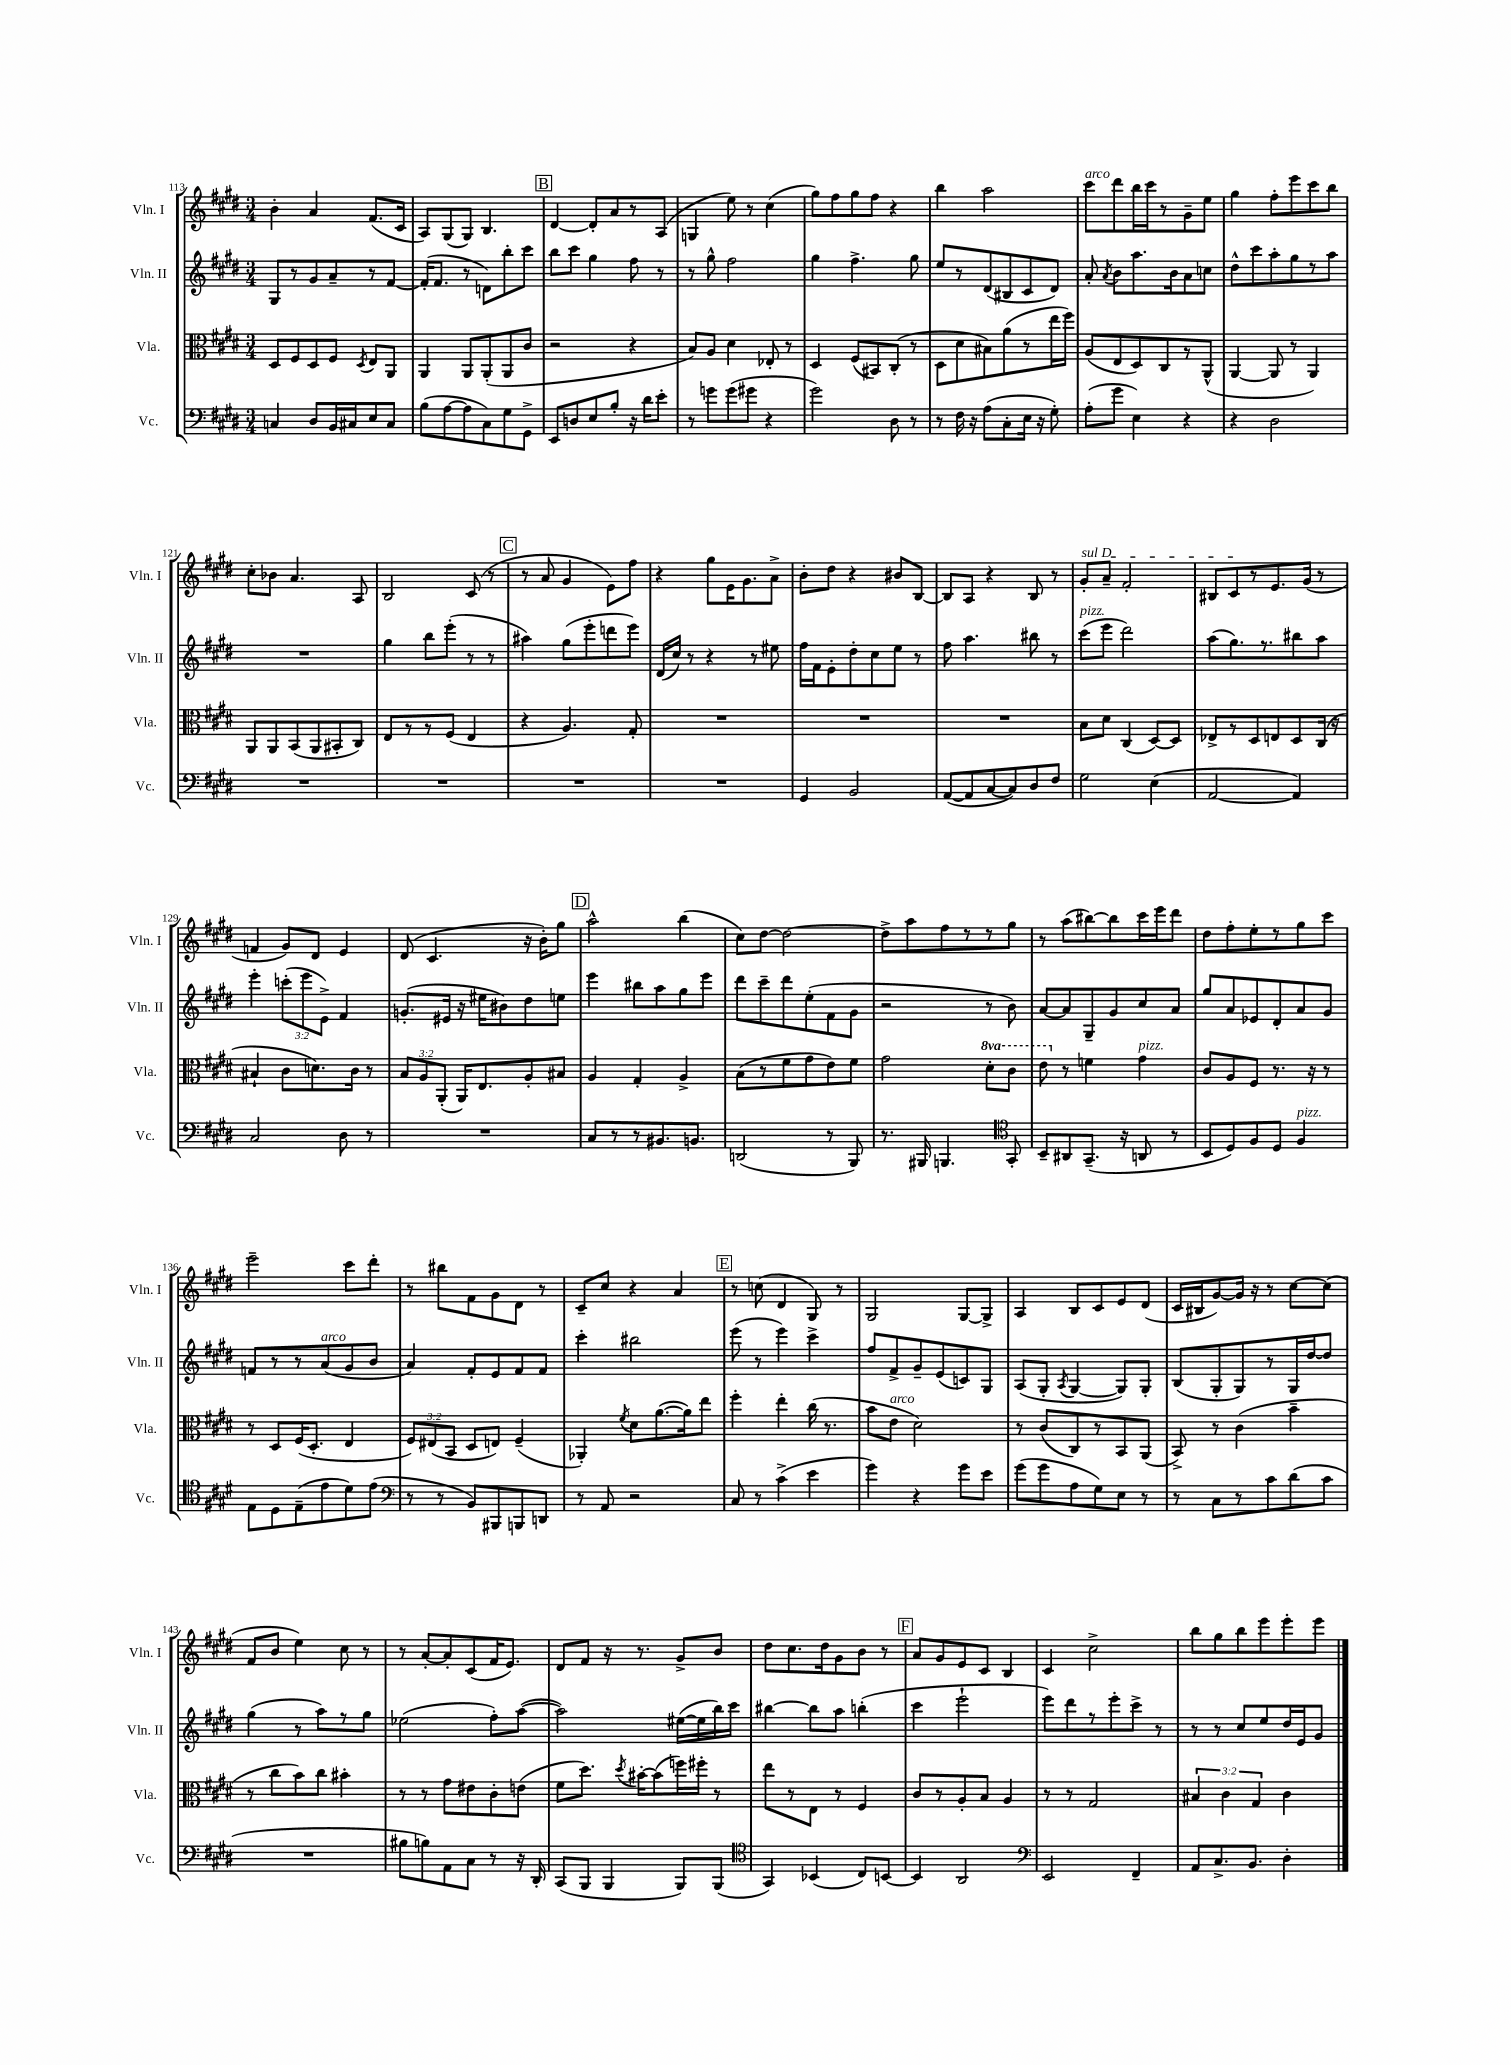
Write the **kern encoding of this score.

**kern	**kern	**kern	**kern
*staff4	*staff3	*staff2	*staff1
*clefF4	*clefC3	*clefG2	*clefG2
*k[f#c#g#d#]	*k[f#c#g#d#]	*k[f#c#g#d#]	*k[f#c#g#d#]
*M3/4	*M3/4	*M3/4	*M3/4
4C	8D#	8G#	4b'
.	8F#	8r	.
8D#	8D#	8g#	4a
16BB	8F#	8a~	.
16C#	.	.	.
.	8qD#	.	.
8E	8E	8r	(8.f#
8C#	8AA	[8f#	.
.	.	.	16c#
=	=	=	=
(8B	4AA	(16f#']	8A)
.	.	8.f#	.
[8A	.	.	(8G#
8A]	8AA	8r	8G#)
8C#)	(8AA'	8d)	4.B
8G#	8AA	8bb'	.
8GG#^	8c#	8ccc#	.
=	=	=	=
8EE	2r	8bb	[4d#
8D	.	8ccc#	.
8E	.	4gg#	8d#']
8B'	.	.	8a
16r	4r	8ff#	8r
16d#	.	.	.
8e'	.	8r	(8A
=	=	=	=
8r	8B)	8r	4G
8g	8A	8gg#^^	.
(8g	4d#	2ff#	8ee)
8g#	.	.	8r
4r	8E-'	.	(4cc#
.	8r	.	.
=	=	=	=
2g#)	4D#	4gg#	8gg#)
.	.	.	8ff#
.	(8F#	4.ff#^	8gg#
.	8BB#)	.	8ff#
8D#	(8C#'	.	4r
8r	8r	8gg#	.
=	=	=	=
8r	8D#	8ee	4bb
16F#	8d#	8r	.
16r	.	.	.
(8A	8B#)	(8d#	2aa
8C#'	(8a	8B#	.
16E	8r	8c#	.
16r	.	.	.
8G#')	16ee	8d#)	.
.	16ff#)	.	.
=	=	=	=
(8A'	(8A	8a'	8ccc#
.	.	8qa	.
8g#	8E	8b	8ddd#
4E)	8D#)	8.aa	16bb
.	.	.	16ccc#
.	8C#	.	8r
.	.	16b	.
4r	8r	8a	8g#~
.	(8AA^^	8cc	8ee
=	=	=	=
4r	[4AA	8dd#^^	4gg#
.	.	8ccc#	.
2D#	8AA]	8aa'	8ff#'
.	8r	8gg#	8eee
.	4AA)	8r	8ccc#
.	.	8aa	8bb
=	=	=	=
2.r	8AA	2.r	8cc#'
.	8AA	.	8b-
.	(8BB	.	4.a
.	8AA	.	.
.	8BB#'	.	.
.	8C#)	.	8A
=	=	=	=
2.r	8E	4gg#	2B
.	8r	.	.
.	8r	8bb	.
.	(8F#	(8eee'	.
.	4E	8r	(8c#
.	.	8r	8r
=	=	=	=
2.r	4r	4aa#)	8r
.	.	.	8a
.	4.A)	(8gg#	4g#
.	.	8eee'	.
.	.	8ddd	8e)
.	8G#'	8eee)	8ff#
=	=	=	=
2.r	2.r	(16d#	4r
.	.	16cc#)	.
.	.	8r	.
.	.	4r	8gg#
.	.	.	16e
.	.	.	8.g#
.	.	8r	.
.	.	8ee#	8a^
=	=	=	=
4GG#	2.r	16ff#	8b'
.	.	16f#	.
.	.	8e'	8dd#
2BB	.	8dd#'	4r
.	.	8cc#	.
.	.	8ee	8b#
.	.	8r	[8B
=	=	=	=
([8AA	2.r	8ff#	8B]
8AA]	.	4.aa	8A
[8C#	.	.	4r
8C#])	.	.	.
8D#	.	8bb#	8B
8F#	.	8r	8r
=	=	=	=
2G#	8B	(8ccc#	8g#'
.	8d#	8eee	8a~
.	(4C#	2ddd#)	2f#'
(4E	[8D#)	.	.
.	8D#]	.	.
=	=	=	=
[2AA	8E-^	(8aa	8B#
.	8r	8.gg#)	8c#
.	8D#	.	8r
.	.	8.r	.
.	8E	.	8.e
4AA])	8D#	8bb#	.
.	.	.	(16g#
.	(16C#	8aa	8r
.	16r	.	.
=	=	=	=
2C#	4B#`	4eee'	4f
.	8c#	(12ccc'	8g#)
.	.	12eee	.
.	8.d)	.	8d#
.	.	12e^)	.
8D#	.	4f#	4e
.	16c#	.	.
8r	8r	.	.
=	=	=	=
2.r	12B	(8.g'	(8d#
.	12A	.	.
.	.	.	4.c#
.	(12AA'	.	.
.	.	16e#	.
.	16AA)	16r	.
.	8.E	16ee#	.
.	.	8b#)	.
.	8A'	8dd#	16r
.	.	.	16b')
.	8B#	8ee	8gg#
=	=	=	=
8C#	4A	4eee	2aa^^
8r	.	.	.
8r	4G#'	8bb#	.
8.BB#	.	8aa	.
.	4A^	8gg#	(4bb
8.BB	.	.	.
.	.	8eee	.
=	=	=	=
(2DD	(8B	8ddd#	8cc#)
.	8r	8ccc#~	[8dd#
.	8f#	8ddd#	2dd#_
.	8g#	(8ee'	.
8r	8e)	8f#	.
8BBB)	8f#	8g#	.
=	=	=	=
8.r	2g#	2r	8dd#^]
.	.	.	8aa
16BBB#	.	.	.
4.BBB	.	.	8ff#
.	.	.	8r
.	8dd#'	8r	8r
*clefC4	*	*	*
8GG#'	8cc#	8b)	8gg#
=	=	=	=
8BB~	8ee	[8a	8r
8AA#	8r	8a]	(8aa
(8.GG#~	4f	8G#~	[8bb#)
.	.	8g#	8bb#]
16r	.	.	.
8AA	4g#	8cc#	16ccc#
.	.	.	16eee
8r	.	8a	8ddd#
=	=	=	=
8BB	8c#	8gg#	8dd#
8D#)	8A	8a	8ff#'
8F#	8F#	8e-	8ee'
8D#	8.r	8d#'	8r
4F#	.	8a	8gg#
.	16r	.	.
.	8r	8g#	8ccc#
=	=	=	=
8E	8r	8f	2eee~
8D#	8D#	8r	.
(8E~	(16F#	8r	.
.	8.D#'	.	.
8e	.	(8a	.
8d#)	4E	8g#	8ccc#
(8e	.	8b	8ddd#'
=	=	=	=
*clefF4	*	*	*
8r	12F#)	4a)	8r
.	(12E#	.	.
8r	.	.	8bb#
.	12BB	.	.
8BB)	8D#	8f#'	8f#
8BBB#	8E)	8e	8g#
8BBB	(4F#~	8f#	8d#
8DD	.	8f#	8r
=	=	=	=
8r	4AA-')	4ccc#'	8c#~
8AA	.	.	8cc#
.	8qf#	.	.
2r	8d#	2bb#	4r
.	([8.a	.	.
.	.	.	4a
.	16a])	.	.
.	8ee	.	.
=	=	=	=
8C#	4ff#'	(8eee	8r
8r	.	8r	(8cc
(4c#^	4ee'	4eee)	4d#
4e	(16cc#	4ccc#^	8G#)
.	8.r	.	.
.	.	.	8r
=	=	=	=
4g#)	8b	8ff#	2G#
.	8e	8f#^	.
4r	2d#)	8g#~	.
.	.	(8e	.
8g#	.	8c)	[8G#
8e	.	8G#	8G#^]
=	=	=	=
(8g#	8r	(8A	4A
8g#	(8c#	8G#'	.
.	.	8qA	.
8A	8C#)	[4G#	8B
8G#)	8r	.	8c#
8E	8BB	8G#])	8e
8r	(8AA	8G#'	(8d#
=	=	=	=
8r	8BB^)	(8B	16c#
.	.	.	16B#
8C#	8r	8G#'	[8g#)
8r	(4c#	8G#)	16g#]
.	.	.	16r
8c#	.	8r	8r
(8d#	4b~	16G#	[8cc#
.	.	[16dd#	.
8c#	.	8dd#]	(8cc#]
=	=	=	=
2.r	8r	(4gg#	8f#
.	8cc#	.	8b
.	8b)	8r	4ee)
.	8cc#	8aa)	.
.	4b#'	8r	8cc#
.	.	8gg#	8r
=	=	=	=
8B#	8r	(2ee-	8r
8B)	8r	.	[8a'
8AA	8g#	.	8a']
8C#	8e#	.	(8c#
8r	8c#'	8ff#')	16f#
.	.	.	8.e)
16r	(8e	([8aa	.
16DD#'	.	.	.
=	=	=	=
(8CC#	8f#	2aa])	8d#
8BBB	8.dd#)	.	8f#
4BBB	.	.	16r
.	8qdd#	.	.
.	[16b#'	.	8.r
.	(8b#]	.	.
8BBB)	16ff)	([16ee#	8g#^
.	16ff#'	16ee#]	.
(8BBB	8r	16bb)	8b
.	.	16ccc#	.
=	=	=	=
*clefC4	*	*	*
4GG#)	8ee	[4bb#	8dd#
.	8r	.	8.cc#
(4BB-	8E	8bb#]	.
.	.	.	16dd#
.	8r	8aa	8g#
8C#)	4F#	(4bb'	8b
[8BB	.	.	8r
=	=	=	=
4BB]	8c#	4ccc#	8a
.	8r	.	8g#
2AA	8A'	2eee`	8e
.	8B	.	8c#
.	4A	.	4B
=	=	=	=
*clefF4	*	*	*
2EE	8r	8eee)	4c#
.	8r	8ddd#	.
.	2G#	8r	2cc#^
.	.	8eee'	.
4FF#~	.	8ccc#^	.
.	.	8r	.
=	=	=	=
8AA	6B#	8r	8bb
8.C#^	.	8r	8gg#
.	6c#	.	.
.	.	8cc#	8bb
8.BB	.	.	.
.	6G#	.	.
.	.	8ee	8eee
4D#'	4c#	16dd#	8eee'
.	.	16e	.
.	.	8g#	8eee
==	==	==	==
*-	*-	*-	*-
